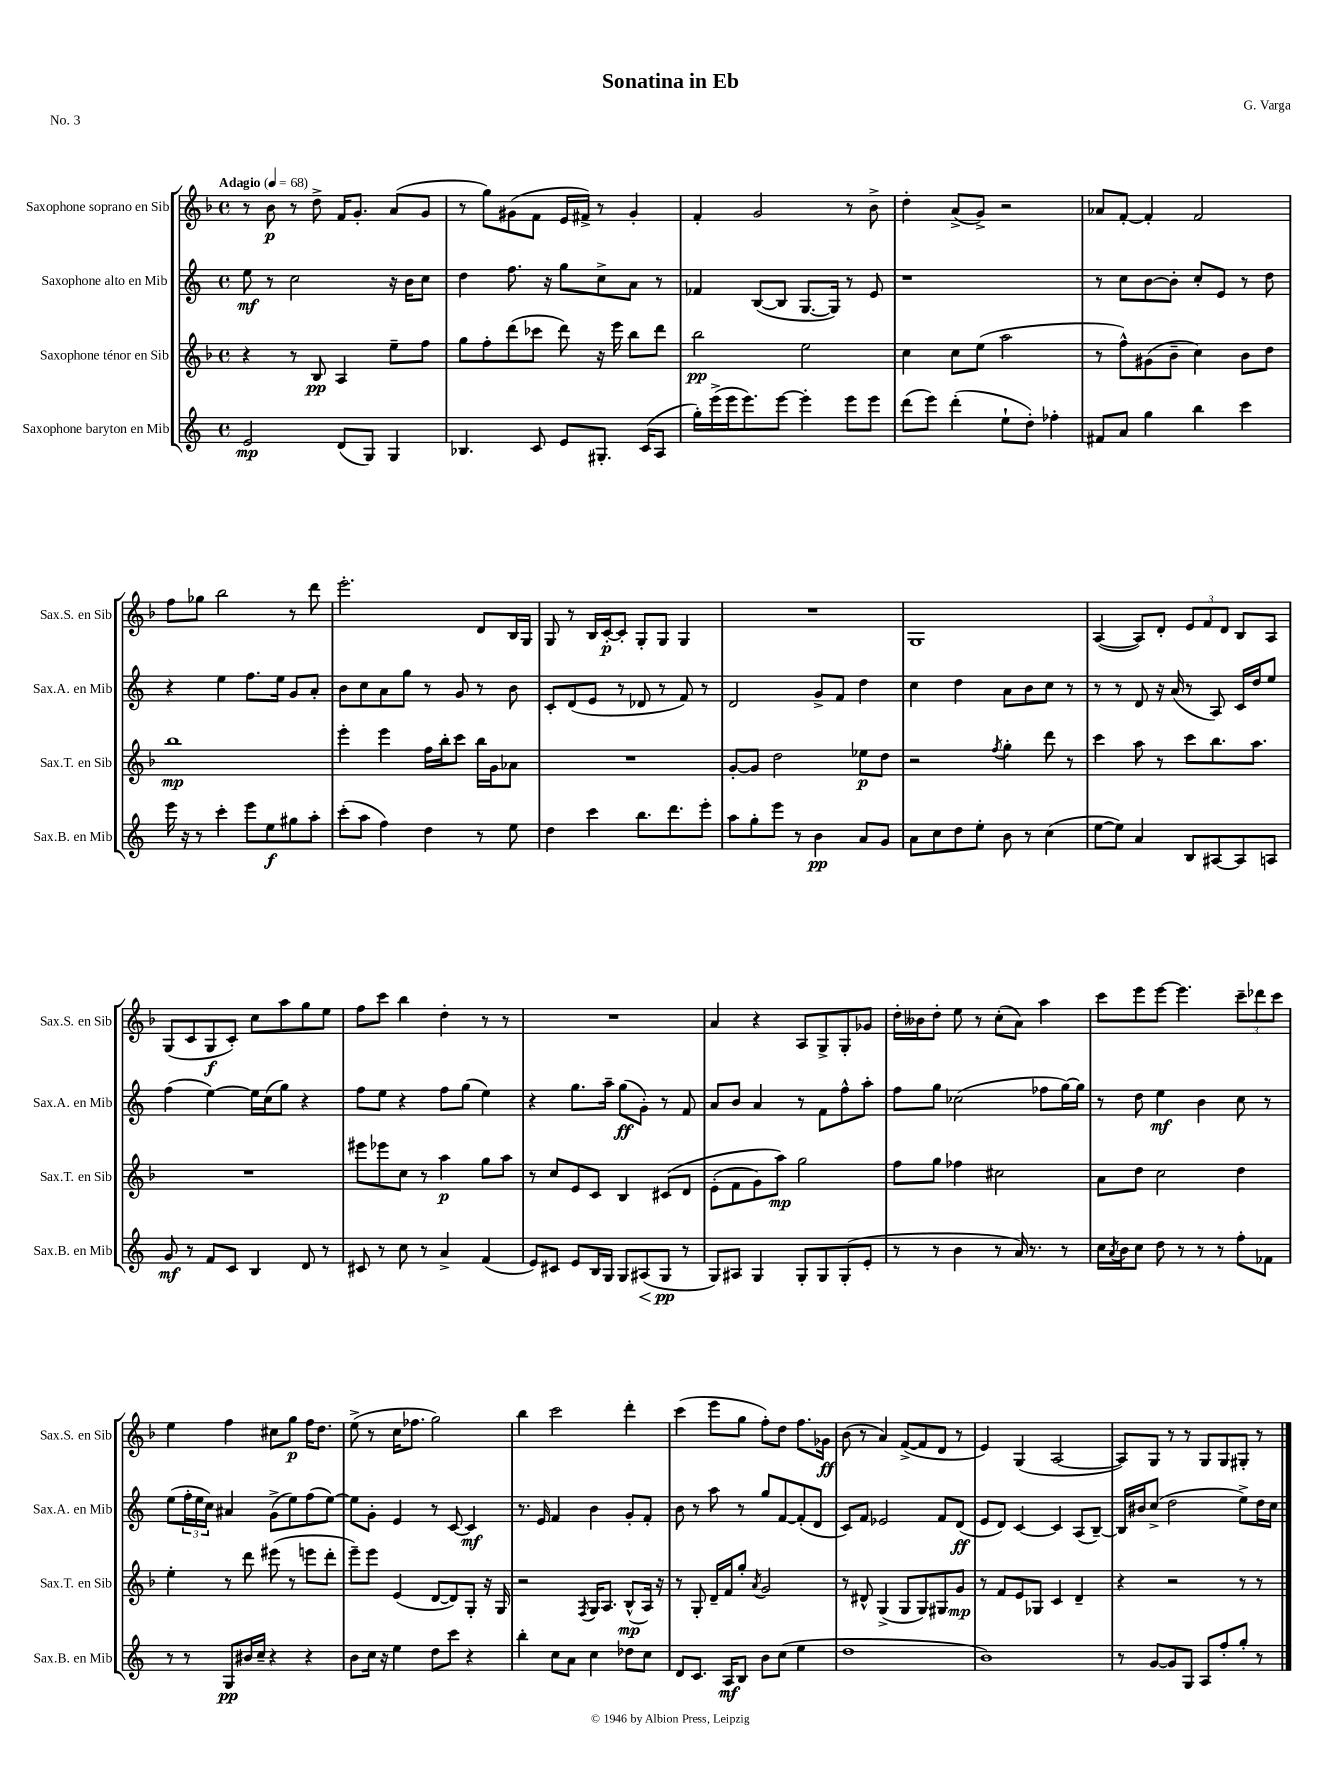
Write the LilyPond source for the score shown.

\header { title = "Sonatina in Eb" composer = "G. Varga" piece = "No. 3" }
<<
\new StaffGroup <<
\new Staff = "s0" \with { instrumentName = "Saxophone soprano en Sib" shortInstrumentName = "Sax.S. en Sib" } {
    \clef treble \key f \major \defaultTimeSignature \time 4/4 \tempo "Adagio" 4 = 68
    r8 bes'8\p r8 d''8-> f'16 g'8.-. a'8( g'8 |
    r8 g''8) gis'8( f'8 e'16 fis'16->) r8 gis'4-. |
    f'4-. g'2 r8 bes'8-> |
    d''4-. a'8->( g'8->) r2 |
    aes'8 f'8~-. f'4-. f'2 |
    f''8 ges''8 bes''2 r8 d'''8 |
    e'''2.-. d'8 bes16 g16 |
    g8 r8 bes16 c'16~-.\p c'8-. g8-. g8 g4 |
    R1 |
    g1 |
    a4~( a8) d'8-. \tuplet 3/2 { e'8 f'8 d'8 } bes8 a8 |
    g8( c'8 g8\f c'8-.) c''8 a''8 g''8 e''8 |
    f''8 c'''8 bes''4 d''4-. r8 r8 |
    R1 |
    a'4 r4 a8 g8-> g8-. ges'8 |
    d''16-. beses'16 d''8-. e''8 r8 c''8-.( a'8) a''4 |
    c'''8 e'''8 e'''8~ e'''4. \tuplet 3/2 { c'''8-- des'''8 c'''8 } |
    e''4 f''4 cis''8 g''8\p f''16 d''8. |
    e''8->( r8 c''16 fes''8. g''2) |
    bes''4 c'''2 d'''4-. |
    c'''4( e'''8 g''8 f''8-.) d''8 f''8. ges'16\ff |
    bes'8( r8 a'4) f'8~->( f'8 d'8 r8 |
    e'4) g4( a2~ |
    a8) g8 r8 r8 g8 g8 gis8-. r8 \bar "|." |
}
\new Staff = "s1" \with { instrumentName = "Saxophone alto en Mib" shortInstrumentName = "Sax.A. en Mib" } {
    \clef treble \key c \major \defaultTimeSignature \time 4/4
    e''8\mf r8 c''2 r16 b'16 c''8 |
    d''4 f''8. r16 g''8 c''8-> a'8 r8 |
    fes'4 b8~( b8 g8.~ g16) r8 e'8 |
    r1 |
    r8 c''8 b'8~ b'8-. c''8-. e'8 r8 d''8 |
    r4 e''4 f''8. e''16 g'8 a'8-. |
    b'8 c''8 a'8 g''8 r8 g'8 r8 b'8 |
    c'8-. d'8( e'8 r8 des'8 r8 f'8) r8 |
    d'2 g'8-> f'8 d''4 |
    c''4 d''4 a'8 b'8 c''8 r8 |
    r8 r8 d'8 r16 a'16( r8 a8) c'16 d''16 e''8 |
    f''4( e''4~) e''16 c''16( g''8) r4 |
    f''8 e''8 r4 f''8 g''8( e''4) |
    r4 g''8. a''16-- g''8\ff( g'8-.) r8 f'8 |
    a'8 b'8 a'4 r8 f'8 f''8-^ a''8-. |
    f''8 g''8 ces''2( fes''8 g''16~) g''16 |
    r8 d''8 e''4\mf b'4 c''8 r8 |
    e''8( \tuplet 3/2 { f''16-. e''16 c''16) } ais'4 g'8->( e''8) f''8( e''8~) |
    e''8 g'8-. e'4 r8 c'8~ c'4\mf |
    r8. e'16 f'4 b'4 g'8-. f'8-. |
    b'8 r8 a''8 r8 g''8 f'8~ f'8-.( d'8 |
    c'8) f'8 ees'2 f'8 d'8\ff( |
    e'8 d'8) c'4~ c'4 a8( b8~--) |
    b16 bis'16 c''8->( d''2 e''8->) d''16 c''16 \bar "|." |
}
\new Staff = "s2" \with { instrumentName = "Saxophone ténor en Sib" shortInstrumentName = "Sax.T. en Sib" } {
    \clef treble \key f \major \defaultTimeSignature \time 4/4
    r4 r8 bes8\pp a4 e''8-- f''8 |
    g''8 f''8-. d'''8( ces'''8 d'''8) r16 e'''16 bes''8 d'''8 |
    bes''2\pp e''2 |
    c''4 c''8 e''8( a''2 |
    r8 f''8-^) gis'8( bes'8-- c''4) bes'8 d''8 |
    bes''1\mp |
    e'''4-. e'''4 f''16 bes''16-. c'''8 bes''16 g'16 aes'8 |
    R1 |
    g'8~-. g'8 d''2 ees''8\p d''8 |
    r2 \acciaccatura { f''8 } g''4-. d'''8 r8 |
    c'''4 a''8 r8 c'''8 bes''8. a''8. |
    R1 |
    eis'''8 ees'''8 c''8 r8 a''4\p g''8 a''8 |
    r8 c''8 e'8 c'8 bes4 cis'8\( d'8 |
    e'8-.( f'8 g'8) a''8\mp\) g''2 |
    f''8 g''8 fes''4 cis''2 |
    a'8 d''8 c''2 d''4 |
    e''4-. r8 d'''8 eis'''8( r8 e'''8 d'''8-. |
    e'''8--) e'''8 e'4( d'8~ d'8) g8-. r16 g16 |
    r2 \acciaccatura { f8 } g16 a8. bes8-^\mp( a16) r16 |
    r8 g8-. d'16-- f'16 g''8-. \acciaccatura { a'8 } g'2 |
    r8 dis'8-^ g4->( g8 g8) gis8 g'8\mp |
    r8 f'8 e'8 ges8 c'4 d'4-- |
    r4 r2 r8 r8 \bar "|." |
}
\new Staff = "s3" \with { instrumentName = "Saxophone baryton en Mib" shortInstrumentName = "Sax.B. en Mib" } {
    \clef treble \key c \major \defaultTimeSignature \time 4/4
    e'2\mp d'8( g8) g4 |
    bes4. c'8 e'8 gis8.-. c'16( a8 |
    g''16-.) e'''16->( e'''16 e'''8.) e'''8~ e'''4-. e'''8 e'''8 |
    d'''8( e'''8) d'''4-.( e''8-! d''8-.) fes''4-. |
    fis'8 a'8 g''4 b''4 c'''4 |
    e'''16 r16 r8 c'''4-. e'''8 e''8\f gis''8 a''8-. |
    c'''8-.( a''8 f''4) d''4 r8 e''8 |
    d''4 c'''4 b''8. d'''8. e'''8-. |
    a''8 g''8-. e'''8 r8 b'4\pp a'8 g'8 |
    a'8 c''8 d''8 e''8-. b'8 r8 c''4( |
    e''8~ e''8) a'4 b8 ais8~ ais8 a8 |
    g'8\mf r8 f'8 c'8 b4 d'8 r8 |
    cis'8 r8 c''8 r8 a'4-> f'4( |
    e'8) cis'8 e'8 b16 g16 g8 ais8\<( g8\pp\! r8 |
    g8) ais8 g4 g8-. g8 g8-.( e'8-. |
    r8 r8 b'4 r8 a'16) r8. r8 |
    c''16 \acciaccatura { a'8 } b'16 c''8 d''8 r8 r8 r8 f''8-. fes'8 |
    r8 r8 g8\pp bis'16 c''16-- r4 r4 |
    b'8 c''16 r16 e''4 d''8 c'''8 r4 |
    b''4-. c''8 a'8 c''4 des''8 c''8 |
    d'8 c'8. a16\mf b8 b'8 c''8( e''4 |
    d''1 |
    b'1) |
    r8 g'8~ g'8 g8 a8 f''8-. g''8-. r8 \bar "|." |
}
>>
>>
\layout { \context { \Score \remove "Bar_number_engraver" } }
